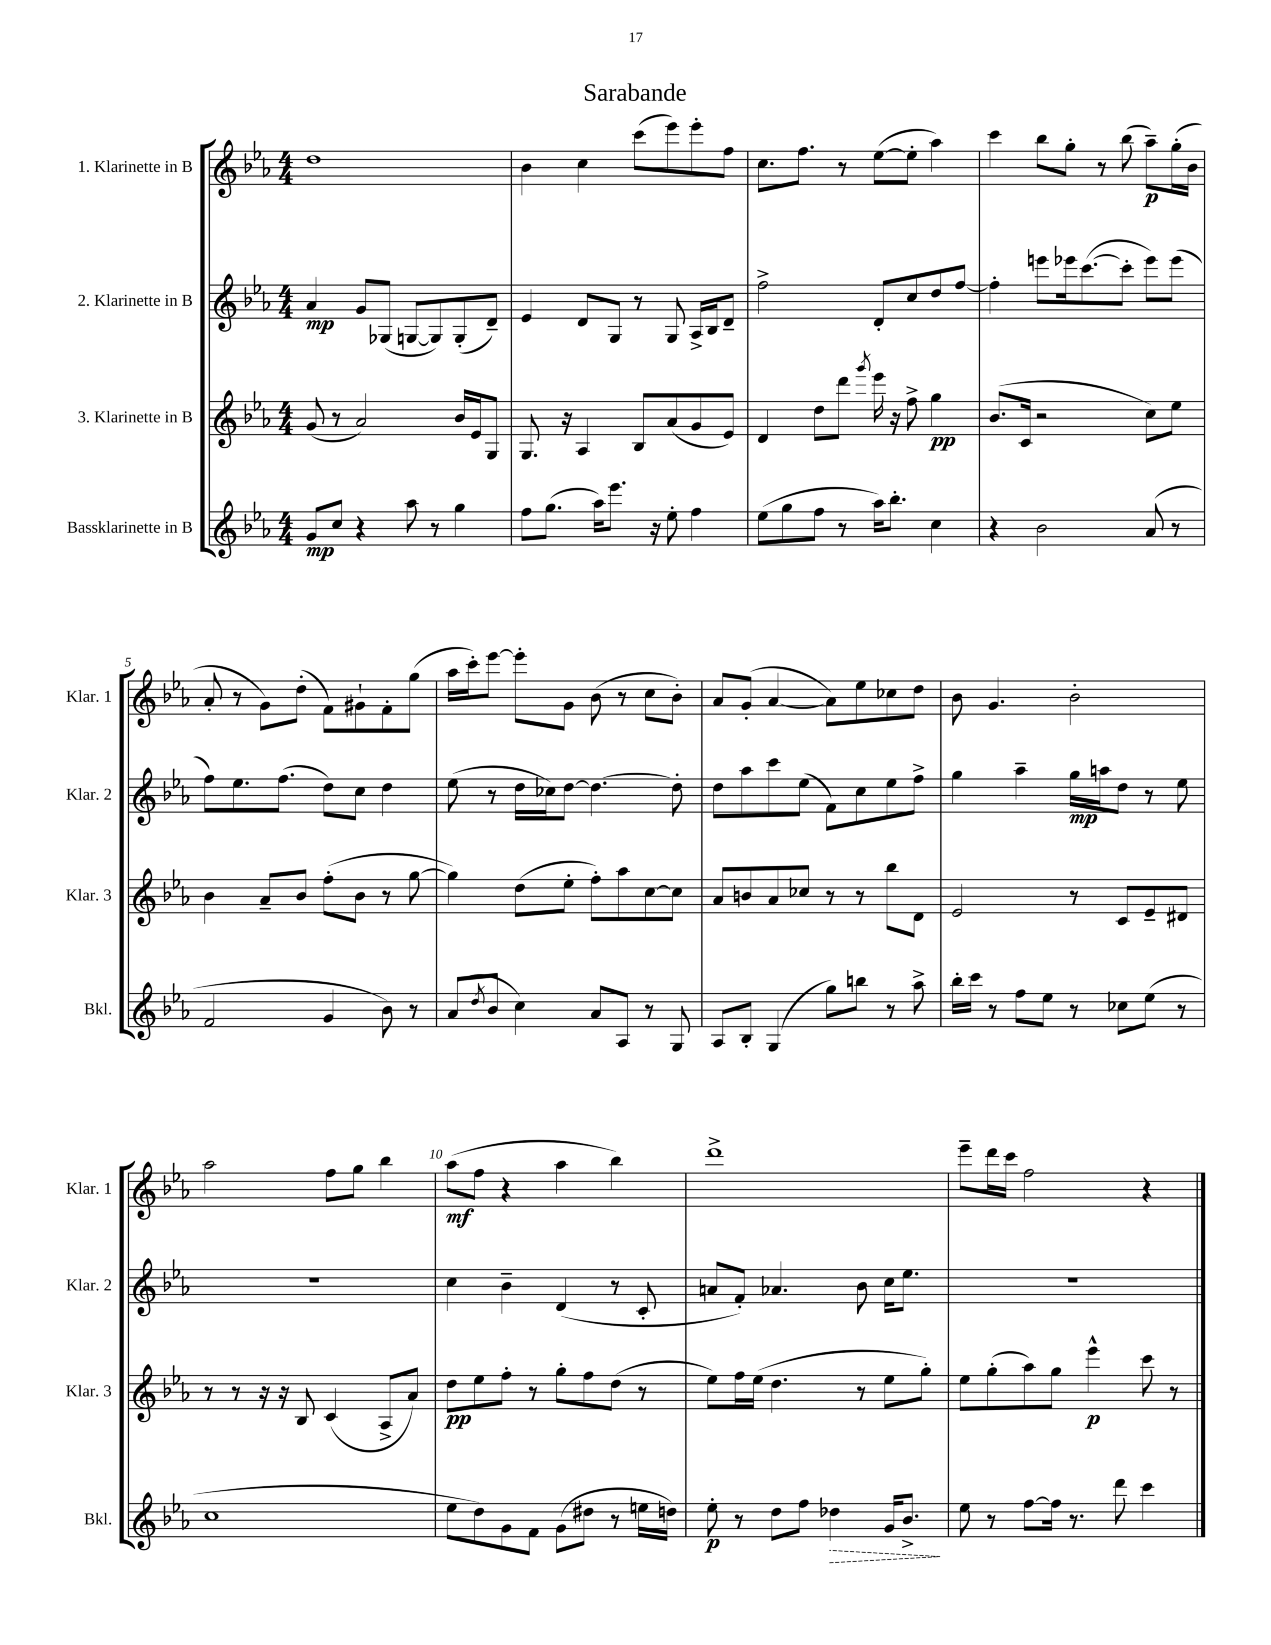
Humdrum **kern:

**kern	**kern	**kern	**kern
*staff4	*staff3	*staff2	*staff1
*clefG2	*clefG2	*clefG2	*clefG2
*k[b-e-a-]	*k[b-e-a-]	*k[b-e-a-]	*k[b-e-a-]
*M4/4	*M4/4	*M4/4	*M4/4
8g	(8g	4a-	1dd
8cc	8r	.	.
4r	2a-)	8g	.
.	.	(8G-	.
8aa-	.	[8G	.
8r	.	8G])	.
4gg	16b-	(8G'	.
.	16e-	.	.
.	8G	8d~)	.
=	=	=	=
8ff	8.G	4e-	4b-
(8.gg	.	.	.
.	16r	.	.
.	4A-	8d	4cc
16aa-)	.	.	.
8.eee-	.	8G	.
.	8B-	8r	(8ccc
16r	.	.	.
8ee-'	(8a-	8G	8eee-)
4ff	8g	16A-^	8eee-'
.	.	16B-	.
.	8e-)	8d~	8ff
=	=	=	=
(8ee-	4d	2ff^	8.cc
8gg	.	.	.
.	.	.	8.ff
8ff	8dd	.	.
8r	8ddd	.	8r
.	8qggg	.	.
16aa-)	16eee-	8d'	([8ee-
8.bb-'	16r	.	.
.	8ff^	8cc	8ee-']
4cc	4gg	8dd	4aa-)
.	.	[8ff	.
=	=	=	=
4r	(8.b-	4ff']	4ccc
.	16c	.	.
2b-	2r	8eee	8bb-
.	.	16eee-	8gg'
.	.	([8.ccc	.
.	.	.	8r
.	.	8ccc']	(8bb-
(8a-	8cc)	8eee-)	8aa-~)
8r	8ee-	(8eee-	(16gg'
.	.	.	16b-
=	=	=	=
2f	4b-	8ff)	8a-'
.	.	8.ee-	8r
.	8a-~	.	8g)
.	.	(8.ff	.
.	8b-	.	(8dd'
4g	(8ff'	8dd)	8f)
.	8b-	8cc	8g#`
8b-)	8r	4dd	8f'
8r	[8gg	.	(8gg
=	=	=	=
(8a-	4gg])	(8ee-	16aa-
.	.	.	16ccc')
8qdd	.	.	.
8b-	.	8r	[8eee-
4cc)	(8dd	16dd	8eee-']
.	.	16cc-)	.
.	8ee-'	[8dd	8g
8a-	8ff')	4.dd_	(8b-
8A-	8aa-	.	8r
8r	[8cc	.	8cc
8G	8cc]	8dd']	8b-')
=	=	=	=
8A-	8a-	8dd	8a-
8B-'	8b	8aa-	(8g'
(4G	8a-	8ccc	[4a-
.	8cc-	(8ee-	.
8gg)	8r	8f)	8a-])
8bb	8r	8cc	8ee-
8r	8bb-	8ee-	8cc-
8aa-^	8d	8ff^	8dd
=	=	=	=
16bb-'	2e-	4gg	8b-
16ccc	.	.	.
8r	.	.	4.g
8ff	.	4aa-~	.
8ee-	.	.	.
8r	8r	16gg	2b-'
.	.	16aa	.
8cc-	8c	8dd	.
(8ee-	8e-~	8r	.
8r	8d#	8ee-	.
=	=	=	=
1cc	8r	1r	2aa-
.	8r	.	.
.	16r	.	.
.	16r	.	.
.	8B-	.	.
.	(4c	.	8ff
.	.	.	8gg
.	8A-^	.	4bb-
.	8a-)	.	.
=	=	=	=
8ee-	8dd	4cc	(8aa-
8dd)	8ee-	.	8ff
8g	8ff'	4b-~	4r
8f	8r	.	.
(8g	8gg'	(4d	4aa-
8dd#	8ff	.	.
8r	(8dd	8r	4bb-)
16ee	8r	8c'	.
16dd)	.	.	.
=	=	=	=
8ee-'	8ee-)	8a	1ddd^
8r	16ff	8f')	.
.	(16ee-	.	.
8dd	4.dd	4.a-	.
8ff	.	.	.
4dd-	.	.	.
.	8r	8b-	.
16g	8ee-	16cc	.
8.b-^	.	8.ee-	.
.	8gg')	.	.
=	=	=	=
8ee-	8ee-	1r	8eee-~
8r	(8gg'	.	16ddd
.	.	.	16ccc
[8ff	8aa-)	.	2ff
16ff]	8gg	.	.
8.r	.	.	.
.	4eee-^^	.	.
8ddd	.	.	.
4ccc	8ccc	.	4r
.	8r	.	.
==	==	==	==
*-	*-	*-	*-
